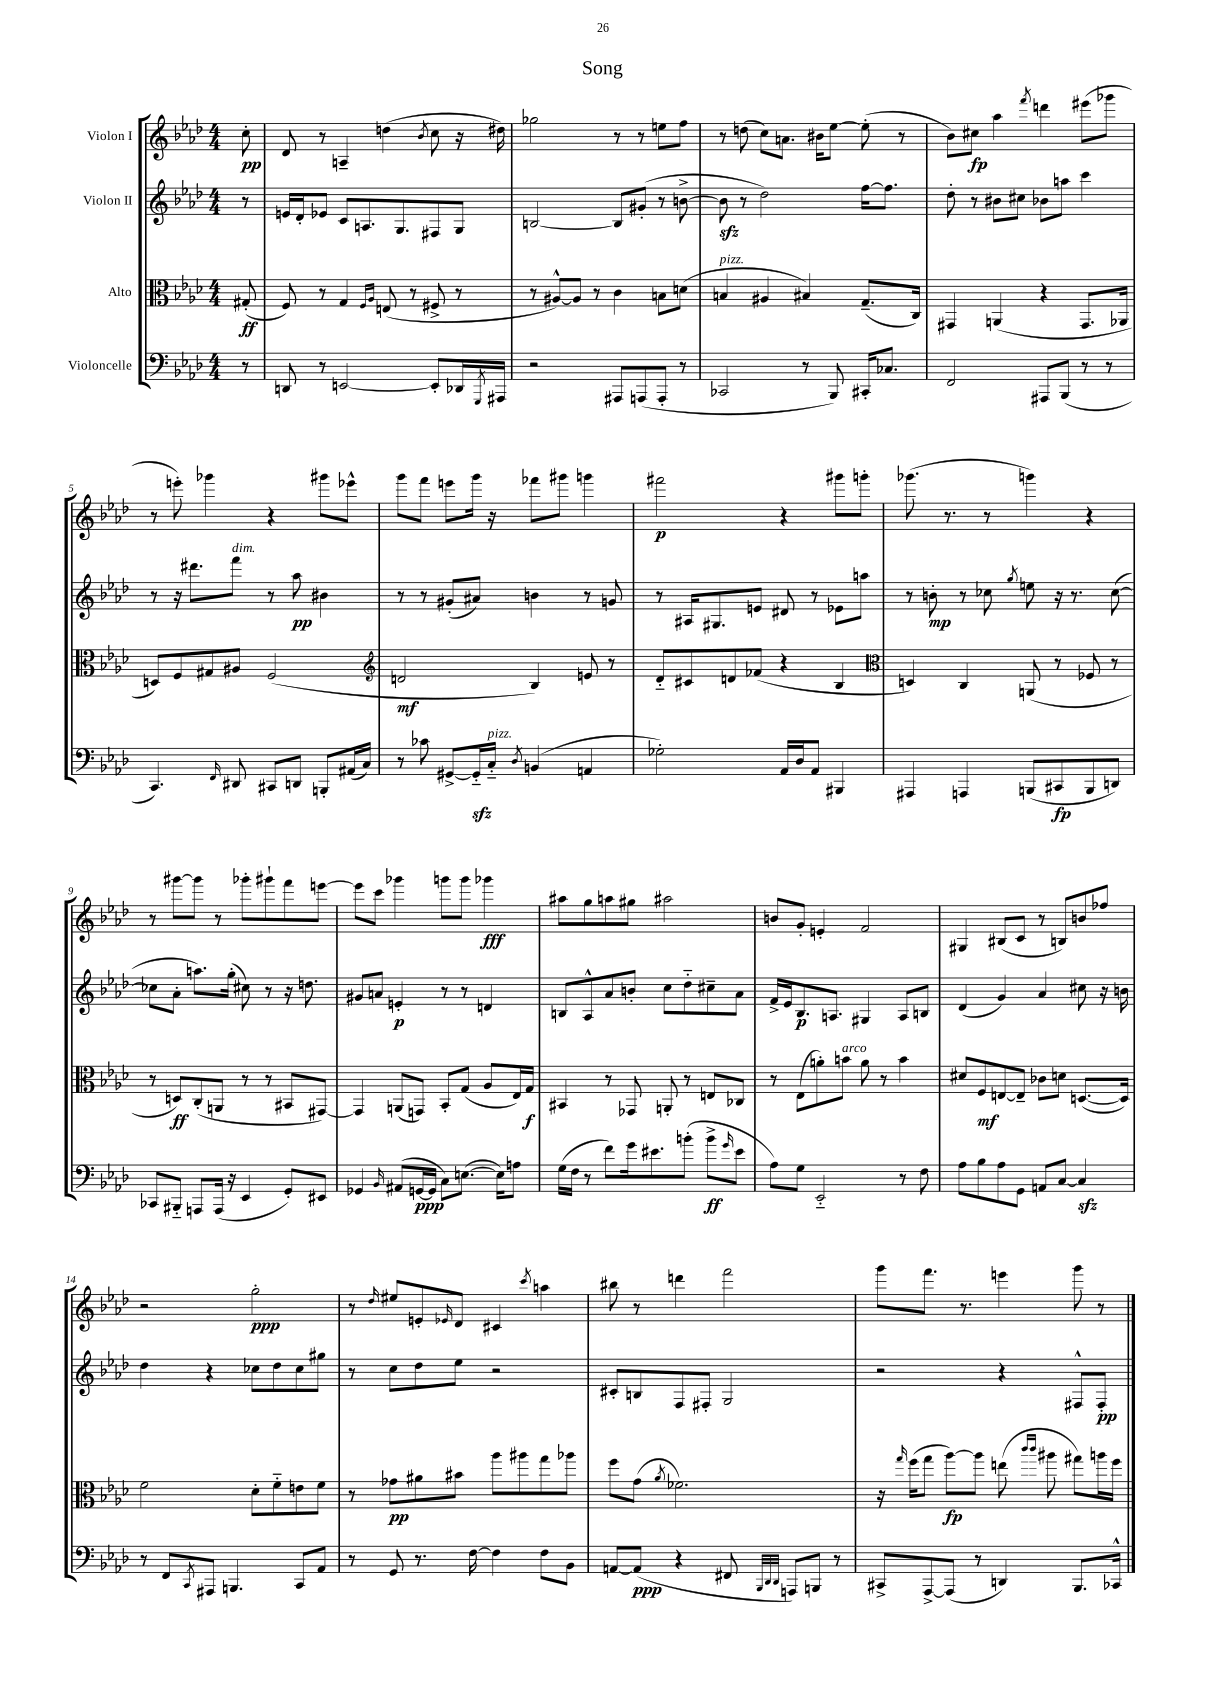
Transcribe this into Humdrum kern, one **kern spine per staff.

**kern	**dynam	**kern	**dynam	**kern	**dynam	**kern	**dynam
*part4	*part4	*part3	*part3	*part2	*part2	*part1	*part1
*staff4	*staff4	*staff3	*staff3	*staff2	*staff2	*staff1	*staff1
*I"Violoncelle	*	*I"Alto	*	*I"Violon II	*	*I"Violon I	*
*clefF4	*	*clefC3	*	*clefG2	*	*clefG2	*
*k[b-e-a-d-]	*	*k[b-e-a-d-]	*	*k[b-e-a-d-]	*	*k[b-e-a-d-]	*
*M4/4	*	*M4/4	*	*M4/4	*	*M4/4	*
=	=	=	=	=	=	=	=
8r	.	(8G#X'/	ff	8r	.	8cc'\	pp
=1	=1	=1	=1	=1	=1	=1	=1
8DDn/	.	8F/)	.	16en/LL	.	8d-/	.
.	.	.	.	16d-'/J	.	.	.
8r	.	8r	.	8e-X/J	.	8r	.
[2EEn/	.	4G/	.	8c/L	.	4An~/	.
.	.	.	.	8.An/	.	.	.
.	.	16qqF/LL	.	.	.	.	.
.	.	16qqA-/JJ	.	.	.	.	.
.	.	(8En/	.	.	.	(4ddn\	.
.	.	.	.	8.G/	.	.	.
.	.	8r	.	.	.	.	.
.	.	.	.	.	.	8qb-/	.
8EE'/L]	.	8F#X^/	.	8F#X/	.	8cc\	.
16DD-X/L	.	8r	.	8G/J	.	16r	.
8qGGG/	.	.	.	.	.	.	.
16AAA#X/JJ	.	.	.	.	.	16dd#X\)	.
=2	=2	=2	=2	=2	=2	=2	=2
2r	.	8r	.	[2Bn/	.	2gg-X\	.
.	.	[8A#X^^/L)	.	.	.	.	.
.	.	8A#/J]	.	.	.	.	.
.	.	8r	.	.	.	.	.
8AAA#X/L	.	4c\	.	8B/L]	.	8r	.
(8AAAn/	.	.	.	(8g#X'/J	.	8r	.
8AAA'/J	.	8Bn\L	.	8r	.	8een\L	.
8r	.	(8dn\J	.	[8bn^\	.	8ff\J	.
=3	=3	=3	=3	=3	=3	=3	=3
!	!	!LO:TX:a:i:t=pizz.	!	!	!	!	!
2CC-X/	.	4Bn/	.	8bzz\]	.	8r	.
.	.	.	.	8r	.	(8ddn\	.
.	.	4A#X/	.	2dd-\)	.	8cc\L)	.
.	.	.	.	.	.	8.an\J	.
8r	.	4B#X/)	.	.	.	.	.
.	.	.	.	.	.	16b#X\KL	.
8BBB-/)	.	.	.	.	.	[8ee-\J	.
16CC#X'/KL	.	(8.G~/L	.	[16ff\KL	.	(8ee-'\]	.
8.C-X/J	.	.	.	8.ff\J]	.	.	.
.	.	.	.	.	.	8r	.
.	.	16C/Jk)	.	.	.	.	.
=4	=4	=4	=4	=4	=4	=4	=4
2FF/	.	4GG#X/	.	8dd-'\	.	8b-\L)	.
.	.	.	.	8r	.	8cc#X\J	fp
.	.	(4AAn/	.	8b#X\L	.	4aa-\	.
.	.	.	.	8cc#X\J	.	.	.
.	.	.	.	.	.	8qfff/	.
8AAA#X/L	.	4r	.	8b-X\L	.	4dddn\	.
(8BBB-/J	.	.	.	8aan\J	.	.	.
8r	.	8.GG#/L	.	4ccc\	.	(8eee#X\L	.
8r	.	.	.	.	.	8ggg-X\J	.
.	.	16AA-X/Jk	.	.	.	.	.
!!LO:LB:g=z
=5	=5	=5	=5	=5	=5	=5	=5
4.CC/)	.	8Dn/L)	.	8r	.	8r	.
.	.	8F/	.	16r	.	8eeen'\)	.
.	.	.	.	8.ddd#X\L	.	.	.
.	.	8G#X/	.	.	.	4ggg-X\	.
16qqFF/	.	.	.	.	.	.	.
!	!	!	!	!LO:TX:a:i:t=dim.	!	!	!
8DD#X/	.	8A#X/J	.	8fff\J	.	.	.
8CC#X/L	.	(2F/	.	8r	.	4r	.
8DDn/J	.	.	.	8aa-\	pp	.	.
8BBBn'/L	.	.	.	4b#X\	.	8ggg#X\L	.
(16AA#X/L	.	.	.	.	.	8eee-X^^\J	.
16C/JJ)	.	.	.	.	.	.	.
=6	=6	=6	=6	=6	=6	=6	=6
*	*	*clefG2	*	*	*	*	*
8r	.	2dn/	mf	8r	.	8ggg\L	.
8c-X\	.	.	.	8r	.	8fff\J	.
[8GG#X^/L	.	.	.	(8g#X'/L	.	8eeen\L	.
16GG#zz/L]	.	.	.	8a#X/J)	.	16ggg\Jk	.
!LO:TX:a:i:t=pizz.	!	!	!	!	!	!	!
16C/JJ	.	.	.	.	.	16r	.
8qD-/	.	.	.	.	.	.	.
(4BBn/	.	4B-/)	.	4bn\	.	8fff-X\L	.
.	.	.	.	.	.	8ggg#X\J	.
4AAn/	.	8en/	.	8r	.	4gggn\	.
.	.	8r	.	8gn/	.	.	.
=7	=7	=7	=7	=7	=7	=7	=7
2G-X'\)	.	8d-/L	.	8r	.	2fff#X\	p
.	.	8c#X/	.	16A#X/KL	.	.	.
.	.	.	.	8.G#X/	.	.	.
.	.	8dn/	.	.	.	.	.
.	.	(8f-X/J	.	8en/J	.	.	.
16AA-/LL	.	4r	.	8d#X/	.	4r	.
16D-/J	.	.	.	.	.	.	.
8AA-/J	.	.	.	8r	.	.	.
4BBB#X/	.	4B-/	.	8e-X\L	.	8ggg#X\L	.
.	.	.	.	8aan\J	.	8gggn'\J	.
=8	=8	=8	=8	=8	=8	=8	=8
*	*	*clefC3	*	*	*	*	*
4AAA#X/	.	4Dn/)	.	8r	.	(8.ggg-X\	.
.	.	.	.	8bn'\	mp	.	.
.	.	.	.	.	.	8.r	.
4AAAn/	.	4C/	.	8r	.	.	.
.	.	.	.	8cc-X\	.	8r	.
.	.	.	.	8qgg/	.	.	.
(8BBBn/L	.	(8AAn/	.	8een\	.	4gggn\)	.
8CC#X/	fp	8r	.	16r	.	.	.
.	.	.	.	8.r	.	.	.
8BBB/	.	8F-X/	.	.	.	4r	.
8DDn/J)	.	8r	.	([8cc-\	.	.	.
!!LO:LB:g=z
=9	=9	=9	=9	=9	=9	=9	=9
8CC-X/L	.	8r	.	8cc-X\L]	.	8r	.
8BBB#X/J	.	8Dn/L)	ff	8a-'\J	.	[8ggg#X\L	.
8AAAn/L	.	(8C'/	.	8.aan\L)	.	8ggg#\J]	.
(16AAA/Jk	.	8AAn/J	.	.	.	8r	.
16r	.	.	.	(16gg'\Jk	.	.	.
4EE-/	.	8r	.	8cc#X\)	.	8ggg-X'\L	.
.	.	8r	.	8r	.	8ggg#X`\	.
8GG'/L)	.	8BB#X/L	.	16r	.	8fff\	.
.	.	.	.	8.ddn\	.	.	.
8EE#X/J	.	[8GG#X/J)	.	.	.	[8eeen\J	.
=10	=10	=10	=10	=10	=10	=10	=10
4GG-X/	.	4GG#/]	.	8g#X/L	.	8eee\L]	.
.	.	.	.	8an/J	.	8ccc\J	.
16qqBB-/	.	.	.	.	.	.	.
(8AA#X/L	.	(8AAn/L	.	4en'/	p	4ggg-X\	.
[16GGn/L	ppp	8GGn/J)	.	.	.	.	.
16GG/JJ]	.	.	.	.	.	.	.
8C\L)	.	8BB-'/L	.	8r	.	8gggn\L	.
([8.En\J	.	(8G/J	.	8r	.	8ggg\J	.
.	.	8A-/L	.	4dn/	.	4ggg-X\	fff
16E\KL])	.	.	.	.	.	.	.
8An\J	.	16E-/L)	.	.	.	.	.
.	.	16G/JJ	f	.	.	.	.
=11	=11	=11	=11	=11	=11	=11	=11
(16G\LL	.	4BB#X/	.	8Bn/L	.	8aa#X\L	.
16F\JJ	.	.	.	.	.	.	.
8r	.	.	.	8A-^^/	.	8gg\	.
8f\L)	.	8r	.	8a-/	.	8aan\	.
16g\k	.	8GG-X/	.	8bn'/J	.	8gg#X\J	.
8.e#X\	.	.	.	.	.	.	.
.	.	8AAn'/	.	8cc\L	.	2aa#X\	.
(8bn'\J	.	8r	.	8dd-\	.	.	.
8b^\L	ff	8En/L	.	8cc#X~\	.	.	.
16qqg/	.	.	.	.	.	.	.
8e#\J	.	8C-X/J	.	8a-\J	.	.	.
=12	=12	=12	=12	=12	=12	=12	=12
8A-\L)	.	8r	.	16f^/LL	.	8bn/L	.
.	.	.	.	16e-/J	.	.	.
8G\J	.	(8E-\L	.	8.B-/	p	8g'/J	.
2EE-/	.	8an'\)	.	.	.	4en'/	.
.	.	.	.	8.An/J	.	.	.
!	!	!LO:TX:a:i:t=arco	!	!	!	!	!
.	.	8bn\J	.	.	.	.	.
.	.	8a\	.	4G#X/	.	2f/	.
.	.	8r	.	.	.	.	.
8r	.	4b\	.	8A/L	.	.	.
8F\	.	.	.	8Bn/J	.	.	.
=13	=13	=13	=13	=13	=13	=13	=13
8A-\L	.	8d#X/L	.	(4d-/	.	4G#X/	.
8B-\	.	8F/	mf	.	.	.	.
8A-\	.	[8En/	.	4g/)	.	(8B#X/L	.
8GG\J	.	8E~/J]	.	.	.	8c/J	.
8AAn/L	.	8c-X\L	.	4a-/	.	8r	.
[8C/J	.	8dn\J	.	.	.	8Bn/L)	.
4Czz/]	.	([8.Dn/L	.	8cc#X\	.	8bn/	.
.	.	.	.	16r	.	8ff-X/J	.
.	.	16D/Jk])	.	16bn\	.	.	.
!!LO:LB:g=z
=14	=14	=14	=14	=14	=14	=14	=14
8r	.	2f\	.	4dd-\	.	2r	.
8FF/L	.	.	.	.	.	.	.
8qCC/	.	.	.	.	.	.	.
8AAA#X/J	.	.	.	4r	.	.	.
4.BBBn/	.	.	.	.	.	.	.
.	.	8d-'\L	.	8cc-X\L	.	2gg'\	ppp
.	.	8f\	.	8dd-\	.	.	.
8CC/L	.	8en\	.	8cc-\	.	.	.
8AA-/J	.	8f\J	.	8gg#X\J	.	.	.
=15	=15	=15	=15	=15	=15	=15	=15
8r	.	8r	.	8r	.	8r	.
.	.	.	.	.	.	16qqdd-/	.
8GG/	.	8g-X\L	pp	8cc\L	.	8ee#X/L	.
8.r	.	8a#X\	.	8dd-\	.	8en'/	.
.	.	.	.	.	.	16qqe-X/	.
.	.	8b#X\J	.	8ee-\J	.	8d-/J	.
[16F\	.	.	.	.	.	.	.
4F\]	.	8aa-\L	.	2r	.	4c#X/	.
.	.	8aa#X\	.	.	.	.	.
.	.	.	.	.	.	8qccc/	.
8F\L	.	8gg\	.	.	.	4aan\	.
8BB-\J	.	8aa-X\J	.	.	.	.	.
=16	=16	=16	=16	=16	=16	=16	=16
[8AAn/L	.	8ff\L	.	8c#X'/L	.	8bb#X\	.
(8AA/J]	ppp	(8g\J	.	8Bn/	.	8r	.
.	.	8qa-/	.	.	.	.	.
4r	.	2.f-X\)	.	8F/	.	4dddn\	.
.	.	.	.	8F#X'/J	.	.	.
8FF#X/	.	.	.	2G/	.	2fff\	.
32qqBBB-/LLL	.	.	.	.	.	.	.
32qqDD-/	.	.	.	.	.	.	.
32qqDD-/JJJ	.	.	.	.	.	.	.
8AAAn/L)	.	.	.	.	.	.	.
8BBBn/J	.	.	.	.	.	.	.
8r	.	.	.	.	.	.	.
=17	=17	=17	=17	=17	=17	=17	=17
8CC#X^/L	.	16r	.	2r	.	8ggg\L	.
.	.	16qqgg/	.	.	.	.	.
.	.	(16ff\KL	.	.	.	.	.
[8AAA-^/	.	8gg\J	.	.	.	8.fff\J	.
(8AAA-/J]	.	[8aa-\L)	fp	.	.	.	.
.	.	.	.	.	.	8.r	.
8r	.	8aa-\J]	.	.	.	.	.
4DDn/)	.	(8een\	.	4r	.	4eeen\	.
.	.	16qqccc/LL	.	.	.	.	.
.	.	16qqccc/JJ	.	.	.	.	.
.	.	8aa#X\	.	.	.	.	.
8.BBB-/L	.	8gg#X\L)	.	8F#X^^/L	.	8ggg\	.
.	.	16aan\L	.	8F#'/J	pp	8r	.
16CC-X^^/Jk	.	16ff\JJ	.	.	.	.	.
==	==	==	==	==	==	==	==
*-	*-	*-	*-	*-	*-	*-	*-
